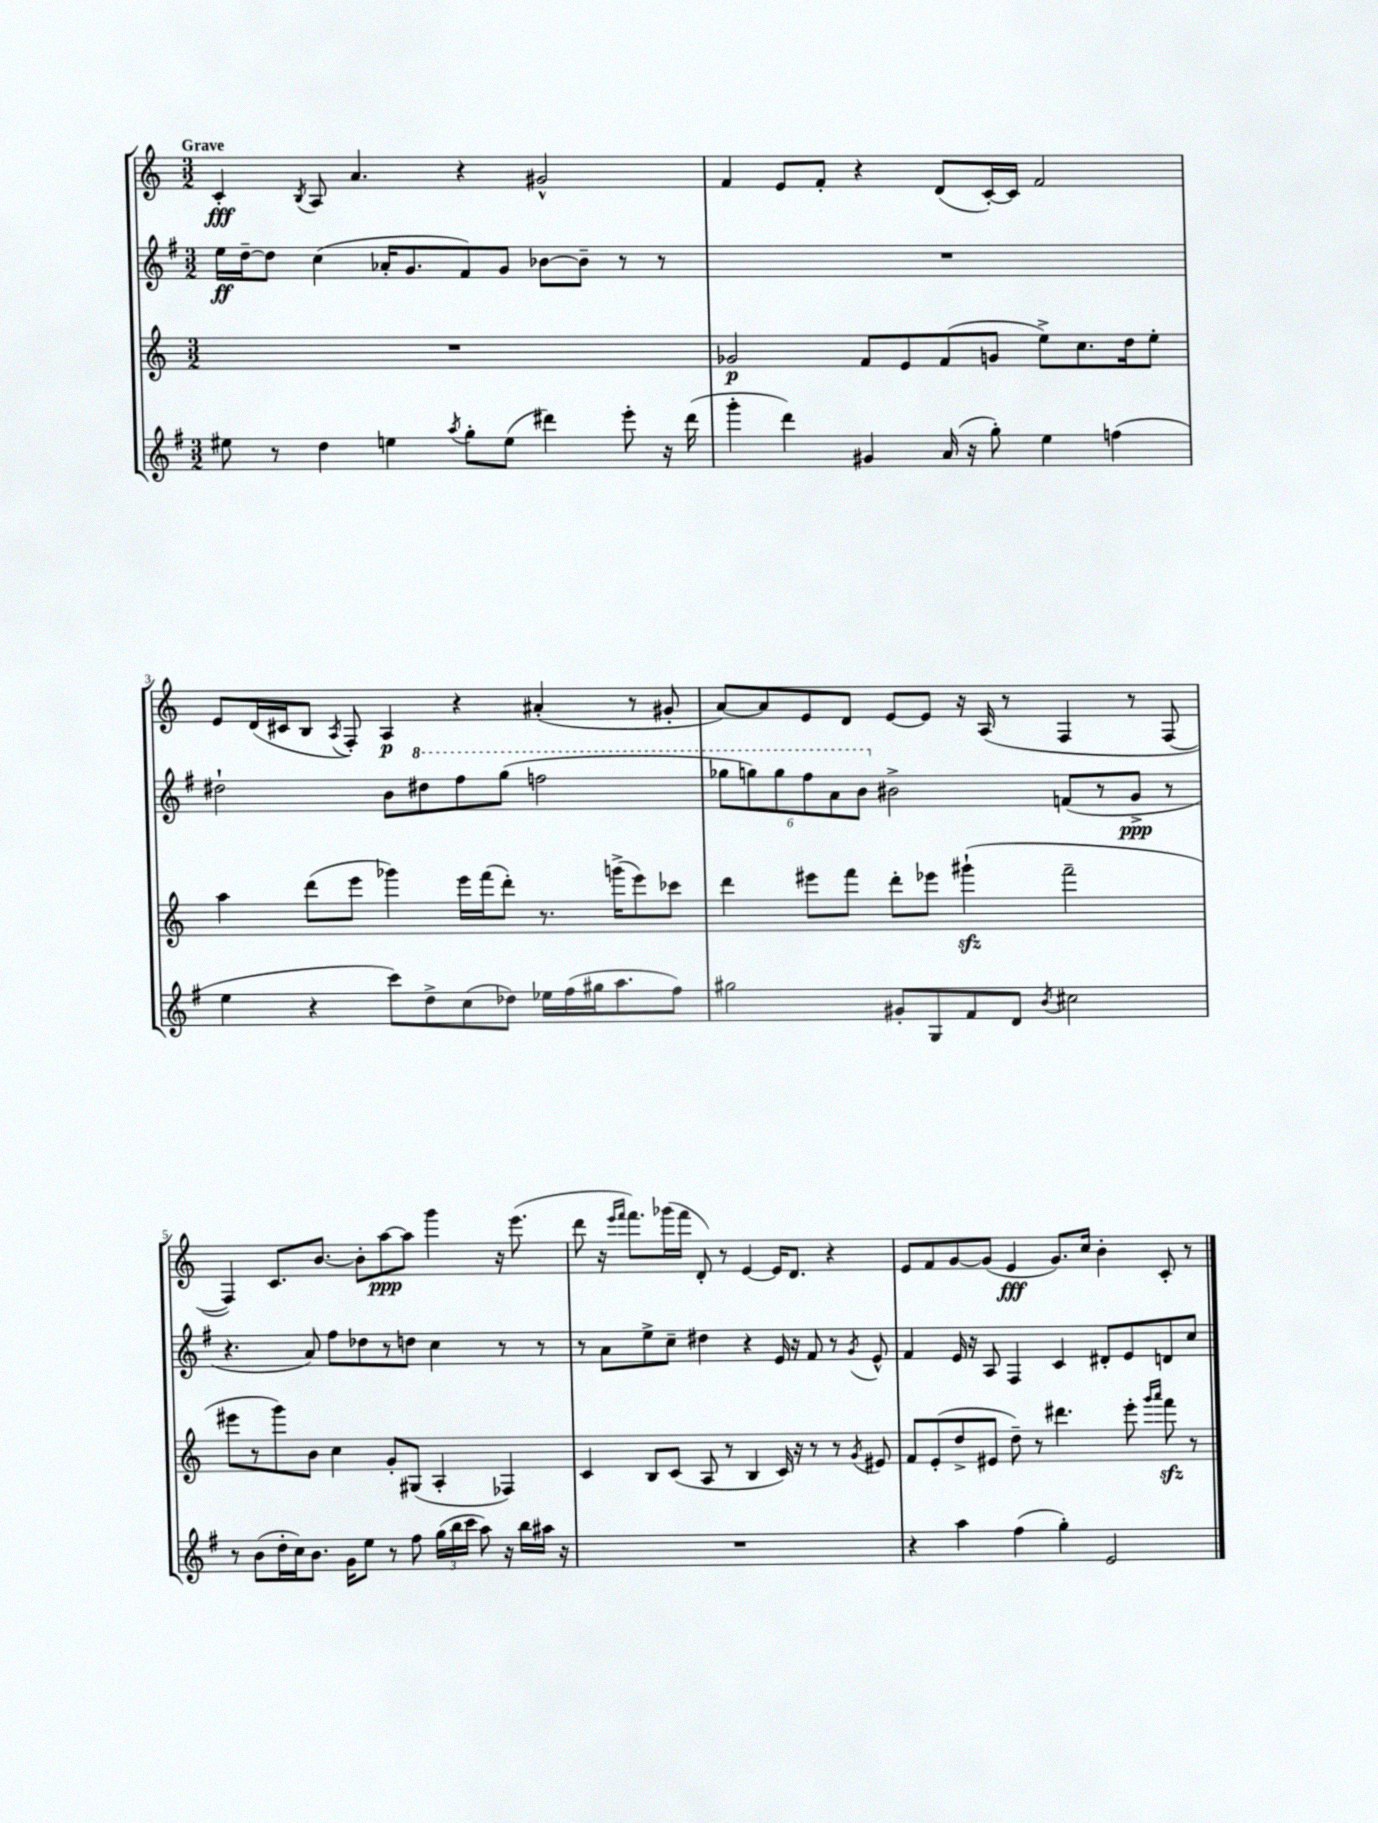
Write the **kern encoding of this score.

**kern	**kern	**dynam	**kern	**dynam	**kern	**dynam
*part4	*part3	*part3	*part2	*part2	*part1	*part1
*staff4	*staff3	*staff3	*staff2	*staff2	*staff1	*staff1
*clefG2	*clefG2	*	*clefG2	*	*clefG2	*
*k[f#]	*k[]	*	*k[f#]	*	*k[]	*
*M3/2	*M3/2	*	*M3/2	*	*M3/2	*
=1	=1	=1	=1	=1	=1	=1
!	!	!	!	!	!LO:TX:a:B:t=Grave	!
8ee#X\	1.r	.	16ee\LL	ff	4c'/	fff
.	.	.	[16dd~\J	.	.	.
8r	.	.	8dd\J]	.	.	.
.	.	.	.	.	8qB/	.
4dd\	.	.	(4cc\	.	8A/	.
.	.	.	.	.	4.a/	.
4een\	.	.	16a-X'/KL	.	.	.
.	.	.	8.g/	.	.	.
8qaa/	.	.	.	.	.	.
8gg'\L	.	.	8f#/)	.	4r	.
(8ee\J	.	.	8g/J	.	.	.
4ddd#X\)	.	.	[8b-X\L	.	2g#X^^/	.
.	.	.	8b-~\J]	.	.	.
8eee'\	.	.	8r	.	.	.
16r	.	.	8r	.	.	.
(16ddd#\	.	.	.	.	.	.
=2	=2	=2	=2	=2	=2	=2
4ggg'\	2g-X/	p	1.r	.	4f/	.
4ddd\)	.	.	.	.	8e/L	.
.	.	.	.	.	8f'/J	.
4g#X/	8f/L	.	.	.	4r	.
.	8e/	.	.	.	.	.
(16a/	(8f/	.	.	.	(8d/L	.
16r	.	.	.	.	.	.
8gg'\)	8gn/J	.	.	.	[16c'/L)	.
.	.	.	.	.	16c/JJ]	.
4ee\	8ee^\L)	.	.	.	2f/	.
.	8.cc\	.	.	.	.	.
(4ffn\	.	.	.	.	.	.
.	16dd\k	.	.	.	.	.
.	8ee'\J	.	.	.	.	.
!!LO:LB:g=z
=3	=3	=3	=3	=3	=3	=3
4ee\	4aa\	.	2dd#X`\	.	8e/L	.
.	.	.	.	.	(16d/L	.
.	.	.	.	.	16c#X/J	.
4r	(8ddd\L	.	.	.	8B/J	.
.	.	.	.	.	8qA/	.
.	8eee\J	.	.	.	8F'/)	.
8ccc\L)	4ggg-X\)	.	8b\L	.	4A/	p
*	*	*	*8va	*	*	*
8dd^\	.	.	8ddd#X\	.	.	.
(8cc\	16eee\LL	.	8fff#\	.	4r	.
.	(16fff\J	.	.	.	.	.
8dd-X\J)	8ddd'\J)	.	(8ggg\J	.	.	.
16ee-X\LL	8.r	.	2fffn\	.	(4a#X'/	.
(16ff#\	.	.	.	.	.	.
16gg#X\J	.	.	.	.	.	.
8.aa\	(16gggn^\KL	.	.	.	.	.
.	8eee\)	.	.	.	8r	.
8ff#\J)	8ccc-X\J	.	.	.	8g#X'/	.
=4	=4	=4	=4	=4	=4	=4
2gg#X\	4ddd\	.	12ggg-X\L	.	[8a/L)	.
.	.	.	12gggn\)	.	.	.
.	.	.	.	.	8a/]	.
.	.	.	12ggg\	.	.	.
.	8eee#X\L	.	12fff#\	.	8e/	.
.	.	.	12aa\	.	.	.
.	8fff\J	.	.	.	8d/J	.
.	.	.	12bb\J	.	.	.
*	*	*	*X8va	*	*	*
8g#X'/L	8ddd'\L	.	2b#X^\	.	[8e/L	.
8G/	8eee-X\J	.	.	.	8e/J]	.
8f#/	(4ggg#Xzz`\	.	.	.	16r	.
.	.	.	.	.	(16A/	.
8d/J	.	.	.	.	8r	.
8qb/	.	.	.	.	.	.
2cc#X\	2fff~\	.	(8fn/L	.	4F/	.
.	.	.	8r	.	.	.
.	.	.	8g^/J	ppp	8r	.
.	.	.	8r	.	[8F/	.
!!LO:LB:g=z
=5	=5	=5	=5	=5	=5	=5
8r	8eee#X\L	.	4.r	.	4F/])	.
(8b\L	8r	.	.	.	.	.
16dd'\L	8ggg\)	.	.	.	8.c/L	.
16cc\J)	.	.	.	.	.	.
8.b\J	8b\J	.	8a/)	.	.	.
.	.	.	.	.	[8.b/J	.
.	4cc\	.	8ff#\L	.	.	.
16g\KL	.	.	.	.	.	.
8ee\J	.	.	8dd-X\	.	8b'\L]	.
8r	8g'/L	.	8r	.	[8aa\	ppp
8ff#\	(8G#X/J	.	8ddn\J	.	8aa\J]	.
(24gg\LL	4A'/	.	4cc\	.	4ggg\	.
24bb\	.	.	.	.	.	.
24ccc\JJ	.	.	.	.	.	.
8aa\)	.	.	.	.	.	.
16r	4F-X/)	.	8r	.	16r	.
16bb\LL	.	.	.	.	(8.eee\	.
16aa#X\JJ	.	.	8r	.	.	.
16r	.	.	.	.	.	.
=6	=6	=6	=6	=6	=6	=6
1.r	4c/	.	8r	.	8ddd\	.
.	.	.	8a\L	.	16r	.
.	.	.	.	.	16qqeee/LL	.
.	.	.	.	.	16qqfff/JJ	.
.	.	.	.	.	8.fff\L)	.
.	8B/L	.	8ee^\	.	.	.
.	(8c/J	.	8cc~\J	.	(16ggg-X\L	.
.	.	.	.	.	16fff\JJ	.
.	8A/	.	4dd#X\	.	8d'/)	.
.	8r	.	.	.	8r	.
.	4B/	.	4r	.	[4e/	.
.	16c/)	.	16e/	.	16e/KL]	.
.	16r	.	16r	.	8.d/J	.
.	8r	.	8f#/	.	.	.
.	8r	.	8r	.	4r	.
.	8qg/	.	8qg/	.	.	.
.	8e#X/	.	8e^^/	.	.	.
=7	=7	=7	=7	=7	=7	=7
4r	8f/L	.	4f#/	.	8e/L	.
.	(8e'/	.	.	.	8f/	.
4aa\	8dd^/	.	16e/	.	[8g/	.
.	.	.	16r	.	.	.
.	8e#X/J	.	8A/	.	(8g/J]	.
(4ff#\	8dd~\)	.	4F#/	.	4e/	fff
.	8r	.	.	.	.	.
4gg'\)	4.ddd#X\	.	4c/	.	8.g/L)	.
.	.	.	.	.	16cc/Jk	.
2e/	.	.	8d#X'/L	.	4b'\	.
.	8eee'\	.	8e/	.	.	.
.	16qqggg/LL	.	.	.	.	.
.	16qqaaa/JJ	.	.	.	.	.
.	8fffzz\	.	8dn/	.	8c'/	.
.	8r	.	8cc/J	.	8r	.
==	==	==	==	==	==	==
*-	*-	*-	*-	*-	*-	*-
